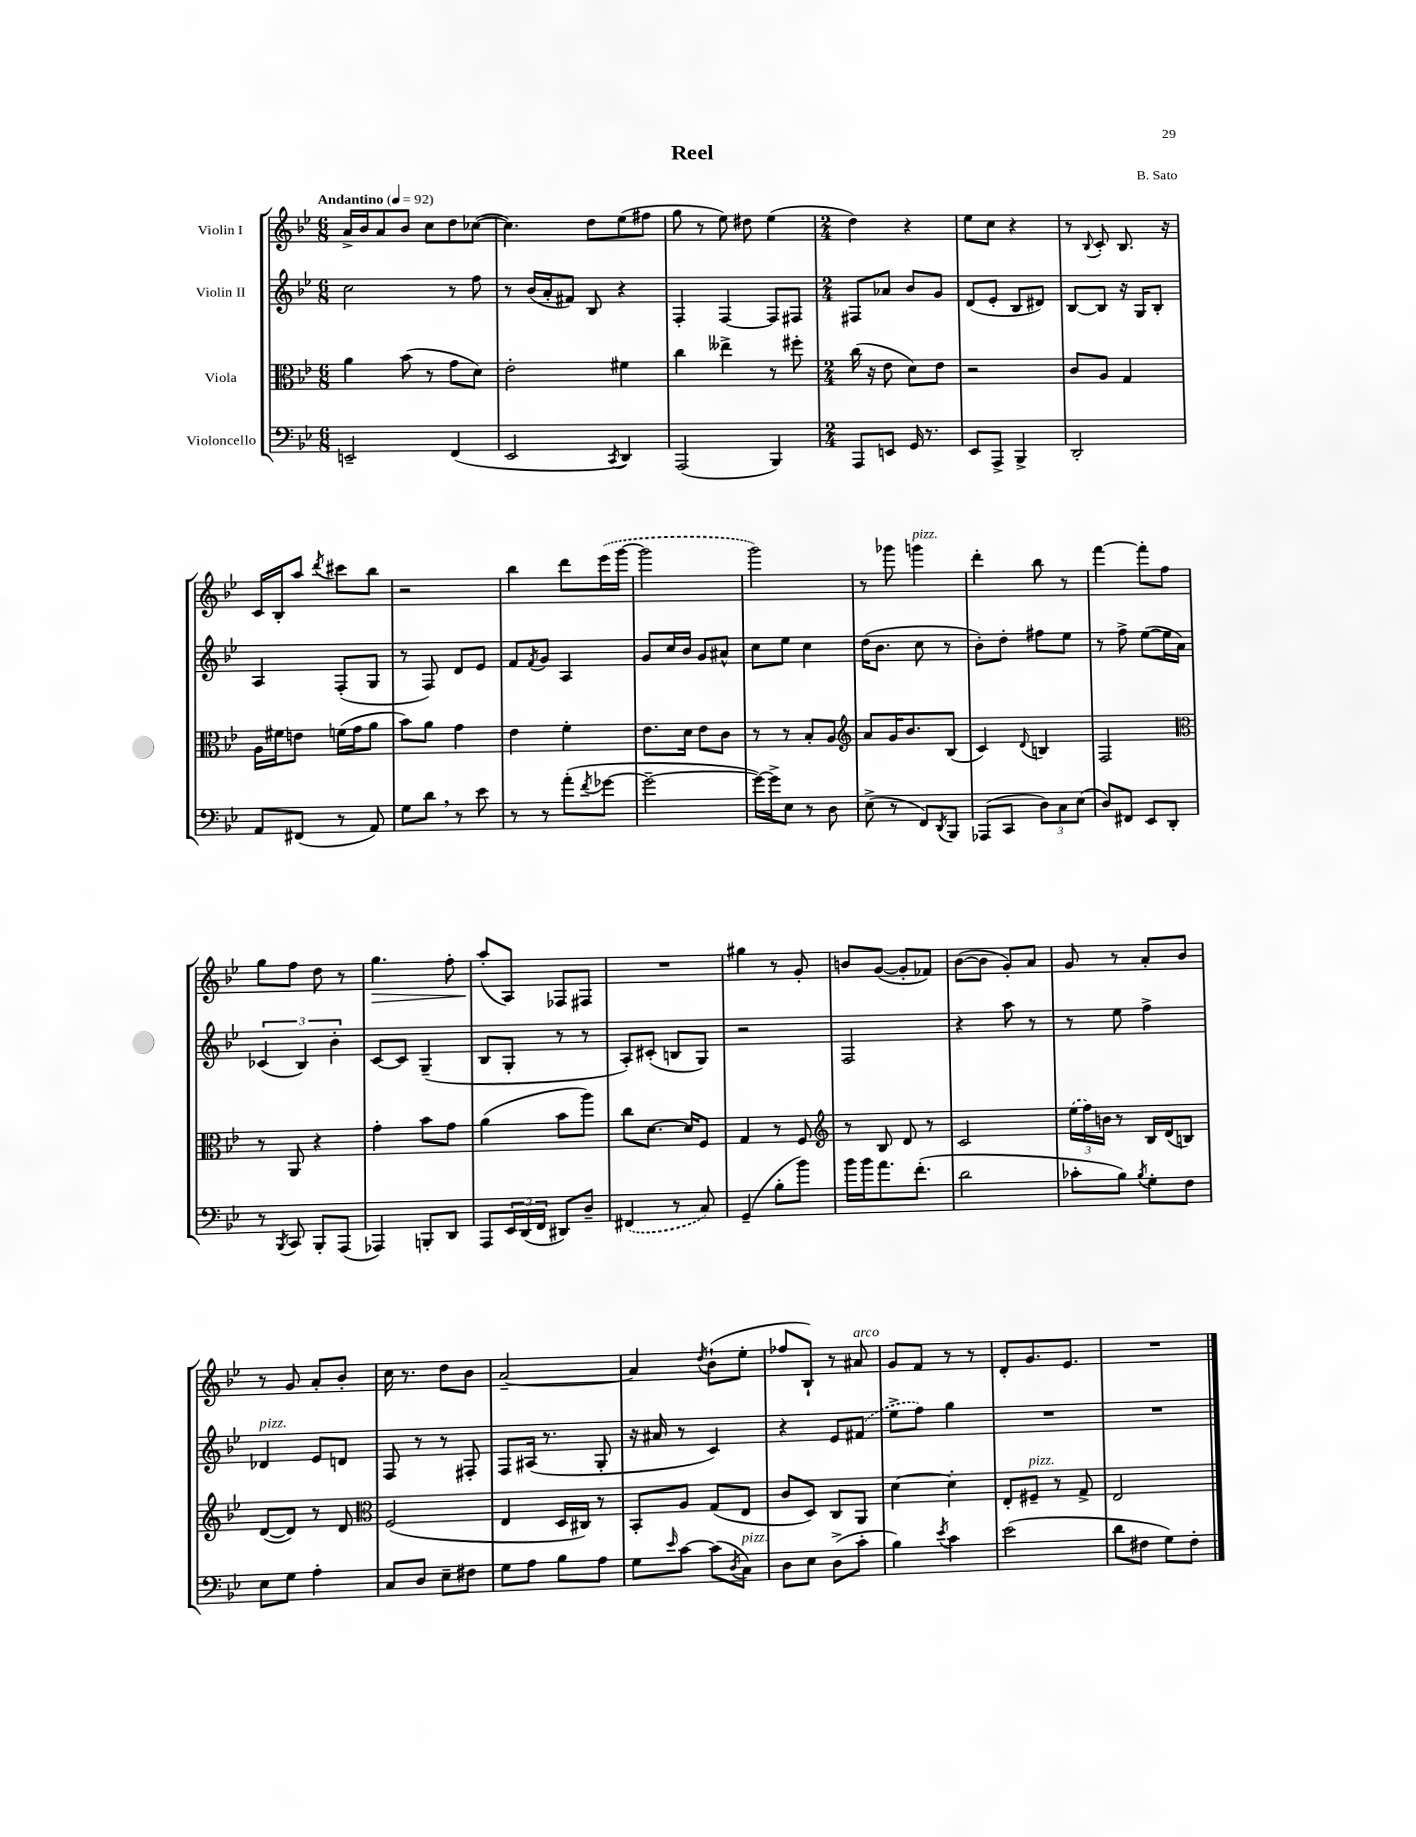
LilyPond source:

\header { title = "Reel" composer = "B. Sato" }
<<
\new StaffGroup <<
\new Staff = "s0" \with { instrumentName = "Violin I" } {
    \clef treble \key bes \major \numericTimeSignature \time 6/8 \tempo "Andantino" 4 = 92
    a'16-> bes'16 a'8 bes'8 c''8 d''8 ces''8~( |
    ces''4.) d''8 ees''8( fis''8 |
    g''8 r8 ees''8) dis''8 ees''4( |
    \numericTimeSignature \time 2/4 d''4) r4 |
    ees''8 c''8 r4 |
    r8 \appoggiatura { bes8 } c'8-. bes8. r16 |
    c'16 bes16-. a''8 \acciaccatura { d'''8 } cis'''8 bes''8 |
    r2 |
    bes''4 d'''8 \once \slurDashed ees'''16( g'''16~ |
    g'''2 |
    g'''2) |
    r8 ges'''8 g'''4^\markup { \italic "pizz." } |
    d'''4-. bes''8 r8 |
    f'''4~ f'''8-. f''8 |
    g''8 f''8 d''8 r8 |
    g''4.\> f''8-. |
    a''8-.\!( a8) fes8 fis8 |
    R2 |
    gis''4 r8 g'8-. |
    b'8 g'8~( g'8-. fes'8) |
    bes'8~( bes'8 g'8-.) a'8 |
    g'8 r8 a'8-. bes'8 |
    r8 g'8 a'8-. bes'8-. |
    c''16 r8. d''8 bes'8 |
    a'2~-- |
    a'4 \acciaccatura { d''8 } bes'8-!( ees''8-. |
    fes''8 bes8-!) r8 ais'8^\markup { \italic "arco" } |
    g'8 f'8 r8 r8 |
    d'8-. g'8. ees'8. |
    R2 \bar "|." |
}
\new Staff = "s1" \with { instrumentName = "Violin II" } {
    \clef treble \key bes \major \numericTimeSignature \time 6/8
    c''2 r8 f''8 |
    r8 bes'16( a'16-. fis'8) bes8 r4 |
    f4-. f4~ f8 fis8 |
    \numericTimeSignature \time 2/4 fis8 aes'8 bes'8 g'8 |
    d'8( ees'8-. bes8 dis'8) |
    bes8~ bes8 r16 g16 bes8-. |
    a4 f8-.( g8 |
    r8 f8) d'8 ees'8 |
    f'8 \acciaccatura { f'8 } g'8 a4 |
    g'8 c''16 bes'16 g'8 ais'8-^ |
    c''8 ees''8 c''4 |
    d''16( bes'8. c''8 r8 |
    bes'8-.) d''8-. fis''8 ees''8 |
    r8 f''8-> ees''8~( ees''16 a'16) |
    \tuplet 3/2 { ces'4( bes4) bes'4-. } |
    c'8~ c'8 g4--( |
    bes8 g8-. r8 r8 |
    a8-.) cis'8-.( b8 g8) |
    r2 |
    f2 |
    r4 a''8 r8 |
    r8 ees''8 f''4-> |
    des'4^\markup { \italic "pizz." } ees'8 d'8 |
    f8 r8 r8 fis8-. |
    f8 ais16( r8. g8-. |
    r16 ais'16 r8 c'4) |
    r4 ees'8 \once \slurDashed fis'8( |
    ees''8-> f''8) g''4 |
    R2 |
    R2 \bar "|." |
}
\new Staff = "s2" \with { instrumentName = "Viola" } {
    \clef alto \key bes \major \numericTimeSignature \time 6/8
    a'4 bes'8( r8 g'8 d'8) |
    ees'2-. fis'4 |
    c''4 eeses''4-> r8 fis''8-. |
    \numericTimeSignature \time 2/4 c''16( r16 ees'8 d'8) ees'8 |
    r2 |
    c'8 a8 g4 |
    a16 fis'16 e'8 f'16( g'16 a'8 |
    bes'8) a'8 g'4 |
    ees'4 f'4-. |
    ees'8. d'16 ees'8 c'8 |
    r8 r8 bes8-. a8 |
    \clef treble a'8 g'16 bes'8. bes8( |
    c'4) \appoggiatura { d'8 } b4 |
    f2 |
    \clef alto r8 a,8 r4 |
    g'4-. bes'8 g'8 |
    a'4( bes'8 a''8) |
    c''8 d'8.~ d'16 f8 |
    g4 r8 f8 |
    \clef treble r8 bes8 d'8 r8 |
    c'2 |
    \tuplet 3/2 { \once \slurDashed ees''16( f''16) b'16 } r8 bes16 d'16( b8) |
    d'8~( d'8) r8 d'8 |
    \clef alto f2( |
    ees4 d16 cis16) r8 |
    bes,8-. a8 g8( ees8 |
    c'8 d8) c8 a,8 |
    d'4~ d'4-. |
    ees8-. fis8--^\markup { \italic "pizz." } r8 g8-> |
    ees2 \bar "|." |
}
\new Staff = "s3" \with { instrumentName = "Violoncello" } {
    \clef bass \key bes \major \numericTimeSignature \time 6/8
    e,2-- f,4( |
    ees,2 \acciaccatura { c,8 } d,4) |
    a,,2( bes,,4) |
    \numericTimeSignature \time 2/4 a,,8 e,8 g,16 r8. |
    ees,8 a,,8-> bes,,4-> |
    d,2-. |
    a,8 fis,8( r8 a,8) |
    g8 d'8 \breathe r8 ees'8 |
    r8 r8 a'8-.( \acciaccatura { f'8 } ges'8~ |
    ges'2~-- |
    ges'16~) ges'16-> ees8 r8 d8 |
    ees8->( r8 f,8) \acciaccatura { d,8 } bes,,8 |
    aes,,8( c,8 \tuplet 3/2 { d8) c8 ees8( } |
    d8) fis,8 ees,8 d,8-. |
    r8 \acciaccatura { bes,,8 } c,8 bes,,8-. a,,8( |
    aes,,4) b,,8-. d,8 |
    a,,8 \tuplet 3/2 { ees,16 d,16( f,16 } dis,8) d8-- |
    \once \slurDashed fis,4( r8 c8) |
    g,4--( bes8-. bes'8) |
    bes'16 bes'16 a'8. f'8.-.( |
    d'2 |
    ces'8-. bes8) \acciaccatura { bes8 } g8-. f8 |
    ees8 g8 a4-. |
    c8 d8 ees8-- fis8 |
    g8 a8 bes8 a8 |
    g8 \grace { ees'16 } c'8~ c'8( \acciaccatura { d8 } c8^\markup { \italic "pizz." }) |
    d8 ees8 d8->( c'8-. |
    bes4) \acciaccatura { ees'8 } c'4 |
    ees'2( |
    d'8 fis8 g8) fis8-. \bar "|." |
}
>>
>>
\layout { \context { \Score \remove "Bar_number_engraver" } }
